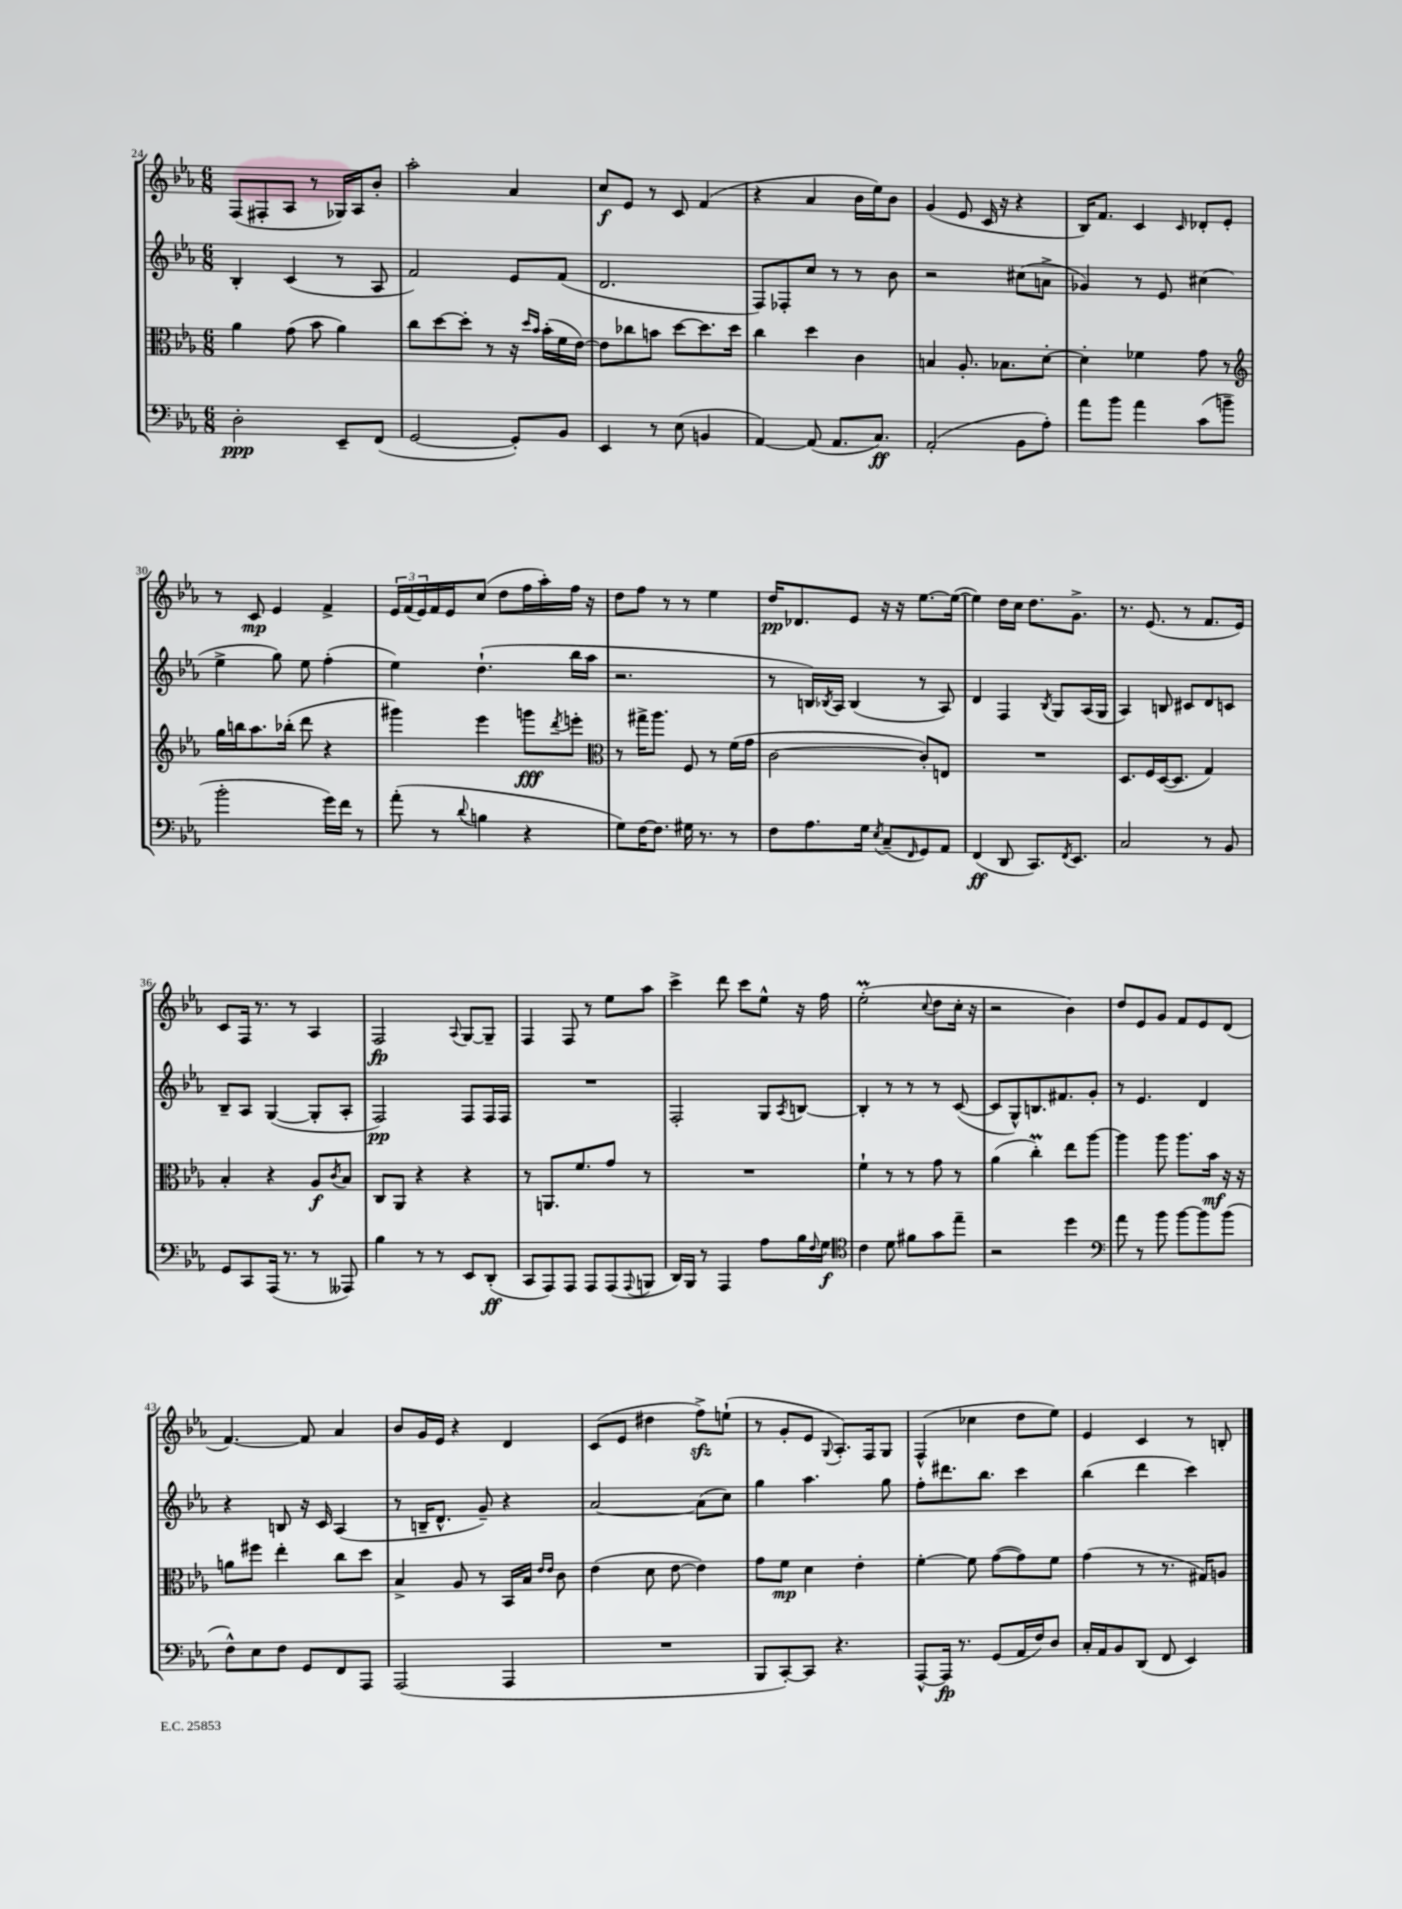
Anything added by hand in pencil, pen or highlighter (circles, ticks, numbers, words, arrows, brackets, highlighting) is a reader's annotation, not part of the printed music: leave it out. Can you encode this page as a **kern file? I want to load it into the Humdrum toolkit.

**kern	**kern	**kern	**kern
*staff4	*staff3	*staff2	*staff1
*clefF4	*clefC3	*clefG2	*clefG2
*k[b-e-a-]	*k[b-e-a-]	*k[b-e-a-]	*k[b-e-a-]
*M6/8	*M6/8	*M6/8	*M6/8
2D'\	4a-\	4B-'/	(8F/L
.	.	.	8F#'/
.	(8g\	(4c/	8A-/J
.	8b-\	.	8r
8EE-~/L	4a-\)	8r	16G-/LL)
.	.	.	16A-/J
(8FF/J	.	8A-/	8b-'/J
=	=	=	=
[2GG/	8cc\L	2f/)	2aa-'\
.	[8dd\	.	.
.	8dd'\]J	.	.
.	8r	.	.
8GG'/]L)	16r	8e-/L	4a-/
.	16qqdd/LL	.	.
.	16qqb-/JJ	.	.
.	(16b-'\LL	.	.
8BB-/J	16f\	(8f/J	.
.	[16e-\JJ)	.	.
=	=	=	=
4EE-/	8e-\]L	2.d/	8cc/L
.	8cc-\	.	8e-/J
8r	8b\J	.	8r
(8E-\	[8dd\L	.	8c/
4BB/	8.dd\]	.	(4f/
.	16dd\Jk	.	.
=	=	=	=
[4AA-/)	4cc\	8F/L)	4r
.	.	8F-'/	.
(8AA-/]	4dd\	8cc/J	4a-/
8.AA-/L	.	8r	.
.	4c\	8r	16b-\LL
8.C/J)	.	.	16ee-\J)
.	.	8b-\	8b-\J
=	=	=	=
(2AA-'/	4B/	2r	(4g/
.	8.A-'/	.	8e-/
.	.	.	16c/
.	8.B-\L	.	16r
8BB-\L	.	(8cc#\L	4r
8A-'\J)	[8d'\J	8a^\J	.
=	=	=	=
8a-\L	4d'\]	4g-/)	16B-/LK)
.	.	.	8.f/J
8b-\J	.	.	.
4a-\	4f-\	8r	4c/
.	.	8e-/	.
.	.	.	16qqc/
(8c\L	8g\	(4cc#\	8d-'/L
8b~\J	8r	.	8e-'/J
=	=	=	=
*	*clefG2	*	*
2b-'\	16gg\LL	4ee-^\	8r
.	16bb\J	.	.
.	8.aa-\	.	8c/
.	.	8gg\)	4e-/
.	(16bb-'\Jk	.	.
.	8ddd\	8ee-\	.
16g\LL)	4r	(4ff'\	4f^/
16f\JJ	.	.	.
8r	.	.	.
=	=	=	=
(8a-'\	4ggg#\)	4ee-\)	24e-/LL
.	.	.	(24f/
.	.	.	24e-/)
8r	.	.	16f/
.	.	.	16e-/J
8qqd/	.	.	.
4B\	4eee-\	(4.dd`\	(8cc/J
.	.	.	8dd\L
4r	8ggg\L	.	16ff\L
.	.	.	16aa-'\)
.	8qddd/	.	.
.	8eee'\J	16bb-\LL	16ff\JJ
.	.	16aa-\JJ	16r
=	=	=	=
*	*clefC3	*	*
8G\L)	8r	2.r	8dd\L
[16F\K	16gg#^\LK	.	8ff\J
8.F\]J	8.aa-\J	.	.
.	.	.	8r
16G#\	8F/	.	8r
8.r	.	.	.
.	8r	.	4ee-\
8r	(16f\LL	.	.
.	16g\JJ	.	.
=	=	=	=
8F\L	[2c\	8r	16dd/LK
.	.	.	8.d-/
8.A-\	.	16B/LL)	.
.	.	8qB-/	.
.	.	16A-/JJ	.
.	.	(4B-/	8e-/J
16G\Jk	.	.	.
8qE-/	.	.	.
(8C~/L	.	.	16r
.	.	.	16r
16qqFF/	.	.	.
8GG/)	8c'/]L)	8r	[8.ee-\L
8AA-/J	8E/J	8A-/)	.
.	.	.	(16ee-\_Jk
=	=	=	=
(4FF/	2.r	4d/	4ee-\])
8DD/	.	4F/	16dd\LL
.	.	.	16cc\JJ
8.CC/L)	.	.	8.dd\L
.	.	8qB-/	.
.	.	8G/L	.
8qFF/	.	.	.
8.EE-/J	.	.	8.g^\J
.	.	(16A-/L	.
.	.	16G/JJ	.
=	=	=	=
2C/	8.D/L	4A-/)	8.r
.	16F/L	.	(8.e-/
.	([16D/J	8B/	.
.	8.D/]J	.	.
.	.	8c#/L	8r
8r	4G/)	8d/	8.f/L
8BB-/	.	8c/J	.
.	.	.	16e-/Jk)
=	=	=	=
8GG/L	4B-'/	8B-~/L	8c/L
8CC/	.	8A-/J	16F/Jk
.	.	.	8.r
(16AAA-/Jk	4r	([4G/	.
8.r	.	.	.
.	.	.	8r
8r	8A-/L	8G'/]L	4A-/
.	8qc/	.	.
8AAA--/)	8B-/J	8A-'/J	.
=	=	=	=
4B-\	8C/L	2F/)	2F/
.	8AA-/J	.	.
8r	4r	.	.
8r	.	.	.
.	.	.	8qqA-/
8EE-/L	4r	8F/L	[8G/L
(8DD'/J	.	16F/L	8G~/]J
.	.	16F/JJ	.
=	=	=	=
8CC/L	8r	2.r	4F/
8AAA-/)	8.AA/L	.	.
8AAA-/J	.	.	8F/
.	8.f/	.	.
8AAA-/L	.	.	8r
(8AAA-/	8g/J	.	8ee-\L
8qqAAA-/	.	.	.
8BBB/J	8r	.	8aa-\J
=	=	=	=
16DD/LL)	2.r	2F'/	4ccc^\
16BBB-/JJ	.	.	.
8r	.	.	.
4AAA-/	.	.	8ddd\
.	.	.	8ccc\L
8A-\L	.	8G/L	8ee-^^\J
.	.	8qA-/	.
16B-\L	.	[8B/J	16r
8qqF/	.	.	.
16G\JJ	.	.	16ff\
=	=	=	=
*clefC4	*	*	*
4c\	4f`\	4B'/]	(2ee-'\
8d\	8r	8r	.
8f#\L	8r	8r	.
.	.	.	8qqcc/
8g\	8g\	8r	8dd\L
8ee-~\J	8r	([8c/	16cc'\Jk
.	.	.	16r
=	=	=	=
2r	(4a-\	8c/]L	2r
.	.	8G^^/)	.
.	4cc'\)	8.B/	.
.	.	8.f#/	.
4dd\	8ee-\L	.	4b-\)
.	[8aa-\J	8g'/J	.
=	=	=	=
*clefF4	*	*	*
8a-\	4aa-\]	8r	8dd/L
8r	.	4.e-/	8e-/
8b-\	8aa-\	.	8g/J
[8b-\L	8.aa-\L	.	8f/L
8b-\]	.	4d/	8e-/
.	16b-\Jk	.	.
(8b-\J	16r	.	(8d/J
.	16r	.	.
=	=	=	=
8F^^\L)	8a\L	4r	[4.f/)
8E-\	8ff#\J	.	.
8F\J	4ee-'\	8B/	.
8GG/L	.	16r	8f/]
.	.	16c/	.
8FF/	8cc\L	(4A-/	4a-/
8AAA-/J	8dd\J	.	.
=	=	=	=
(2AAA-/	4B-^/	8r	8b-/L
.	.	16B~/LK	16g/L
.	.	8.d^^/J	16e-/JJ
.	8A-/	.	4r
.	8r	8g~/)	.
4AAA-/	16BB-/LL	4r	4d/
.	16B-/JJ	.	.
.	16qqe-/LL	.	.
.	16qqe-/JJ	.	.
.	8c\	.	.
=	=	=	=
2.r	(4e-\	[2a-/	(8c/L
.	.	.	8e-/J
.	8d\	.	4dd#\
.	[8e-\	.	.
.	4e-\])	(8a-\]L	8ff^\L)
.	.	8cc\J)	(8ee`\J
=	=	=	=
8BBB-/L	8g\L	4gg\	8r
[8CC'/)	8f\J	.	8g'/L
8CC/]J	4d\	4.aa-\	8e-/J
.	.	.	8qqG/
4.r	.	.	8.A-'/L)
.	4e-'\	.	.
.	.	.	16F/k
.	.	8gg\	8G/J
=	=	=	=
[8AAA-^^/L	[4f'\	8ff'\L	(4F^^/
16AAA-/]Jk	.	8.ddd#\	.
8.r	.	.	.
.	8f\]	.	4cc-\
.	.	8.bb-\J	.
(8GG/L	([8g\L	.	.
16AA-/L	8g\])	4ccc\	8dd\L
16F/J)	.	.	.
8D/J	8f\J	.	8ee-\J)
=	=	=	=
16C'/LL	(4g\	(4bb-\	4e-/
16AA-/J	.	.	.
8BB-/	.	.	.
(8DD/J	8r	4ddd\	4c/
8FF/	8.r	.	.
4EE-/)	.	4ccc\)	8r
.	16G#/LK)	.	.
.	8A/J	.	8B'/
==	==	==	==
*-	*-	*-	*-
